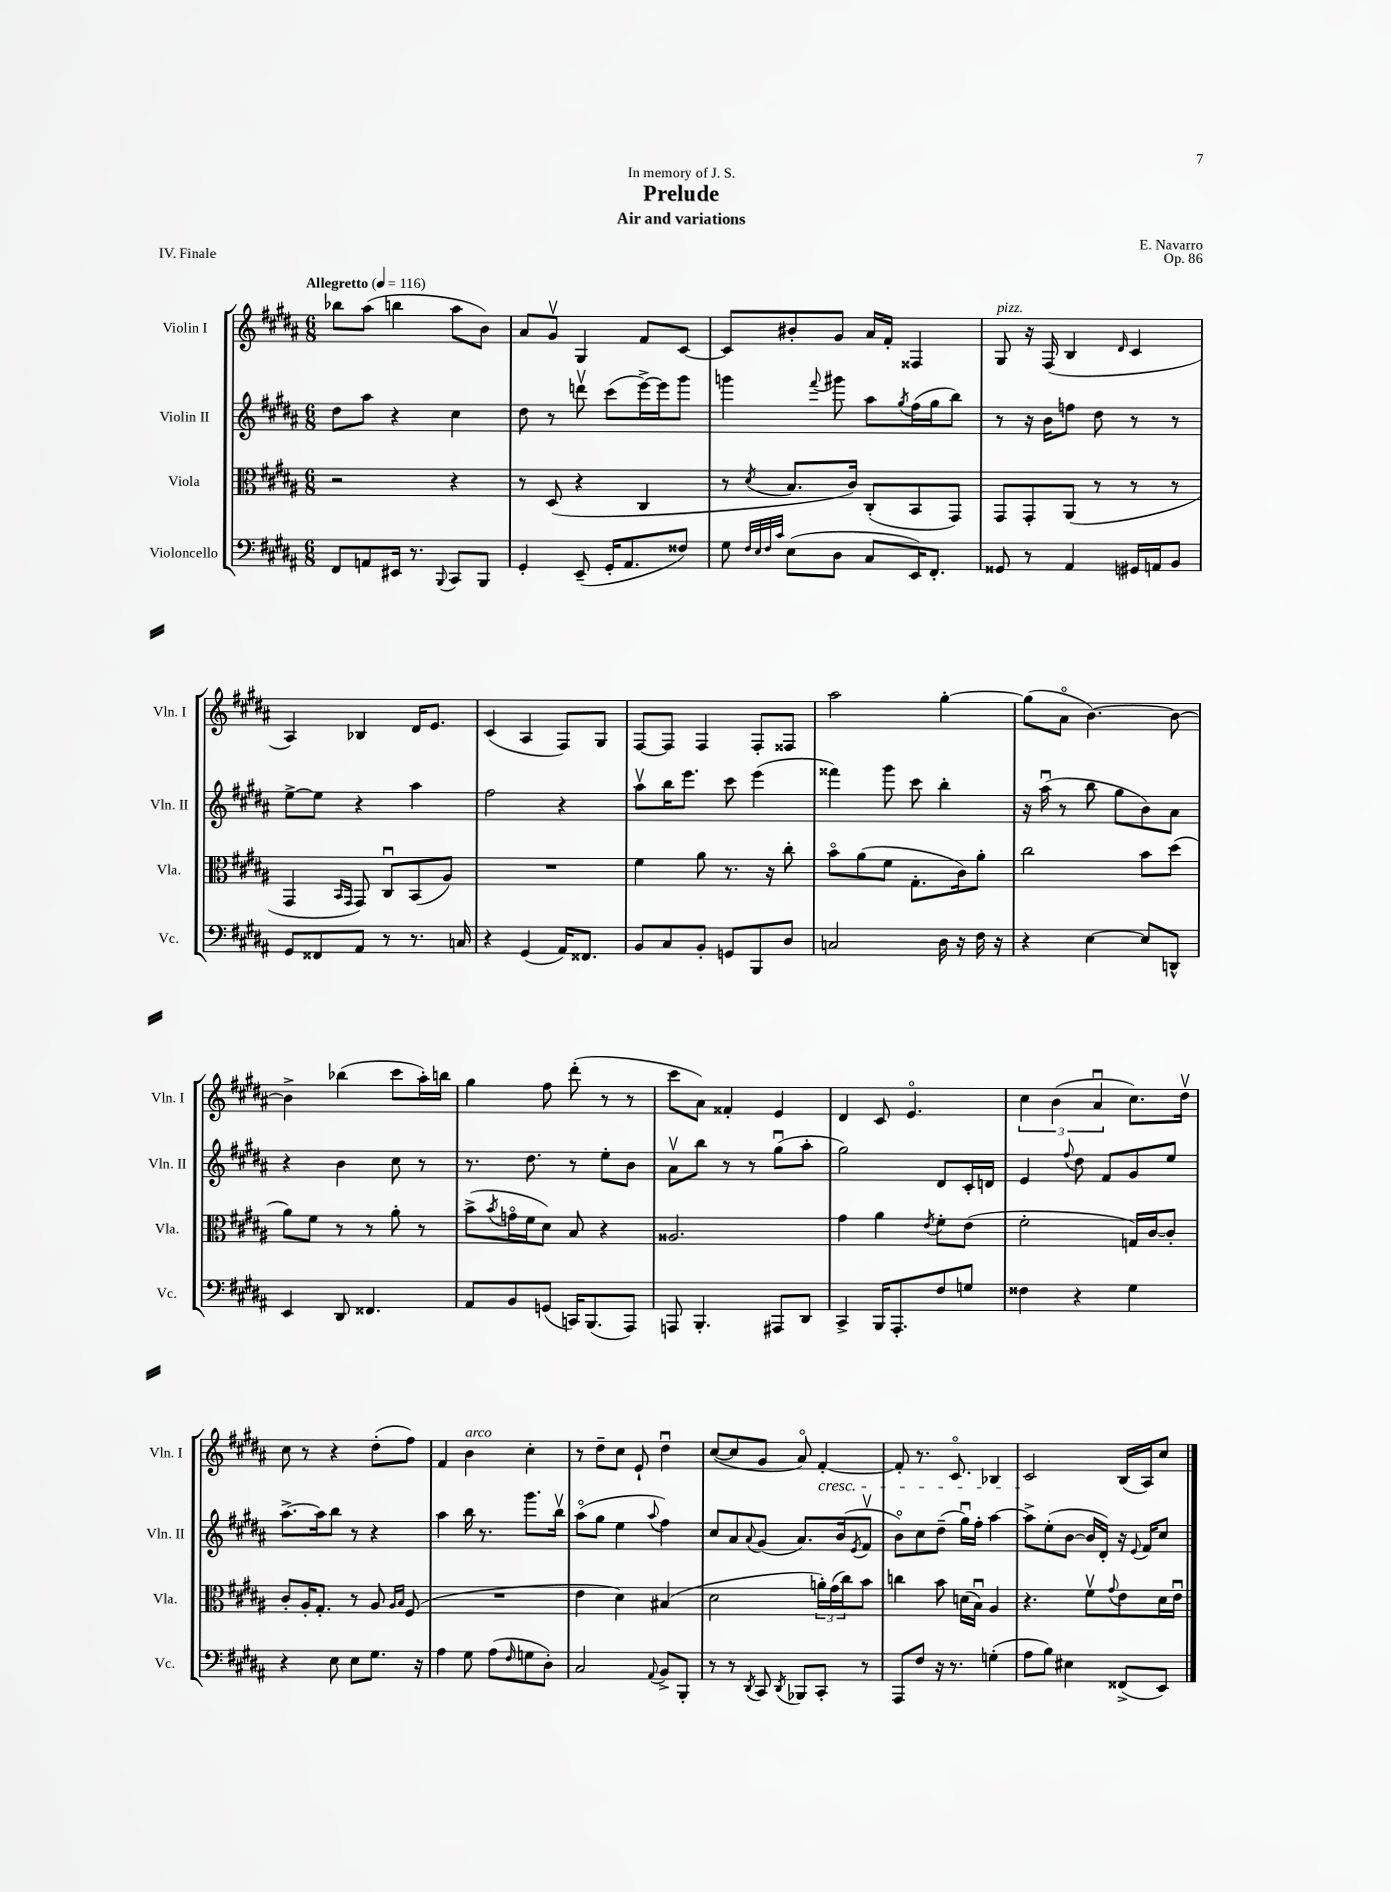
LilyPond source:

\header { title = "Prelude" composer = "E. Navarro" subtitle = "Air and variations" dedication = "In memory of J. S." opus = "Op. 86" piece = "IV. Finale" }
<<
\new StaffGroup <<
\new Staff = "s0" \with { instrumentName = "Violin I" shortInstrumentName = "Vln. I" } {
    \clef treble \key b \major \numericTimeSignature \time 6/8 \tempo "Allegretto" 4 = 116
    bes''8 ais''8( b''4 ais''8 b'8) |
    ais'8 gis'8\upbow gis4 fis'8 cis'8~ |
    cis'8 bis'8-. gis'8 ais'16 fis'16-. fisis4 |
    gis8^\markup { \italic "pizz." } r16 fis16( b4 \grace { dis'16 } cis'4 |
    ais4) bes4 dis'16 e'8. |
    cis'4( ais4 fis8) gis8 |
    fis8~ fis8 fis4 fis8-. fisis8 |
    ais''2 gis''4~-. |
    gis''8( ais'8\flageolet b'4.~) b'8~ |
    b'4-> bes''4( cis'''8 ais''16-.) b''16 |
    gis''4 fis''8 dis'''8-.( r8 r8 |
    cis'''8 ais'8) fisis'4-. e'4 |
    dis'4 cis'8 e'4.\flageolet |
    \tuplet 3/2 { cis''4 b'4( ais'4\downbow } cis''8.) dis''16\upbow |
    cis''8 r8 r4 dis''8-.( fis''8) |
    fis'4 b'4^\markup { \italic "arco" } cis''4-. |
    r8 dis''8-- cis''8 e'8-! dis''4\downbow |
    cis''8~( cis''8 gis'8 ais'8\flageolet) fis'4~-.\cresc |
    fis'8-. r8. cis'8.\flageolet bes4 |
    cis'2\! b16( ais16) cis''8 \bar "|." |
}
\new Staff = "s1" \with { instrumentName = "Violin II" shortInstrumentName = "Vln. II" } {
    \clef treble \key b \major \numericTimeSignature \time 6/8
    dis''8 ais''8 r4 cis''4 |
    dis''8 r8 d'''8\upbow cis'''8( e'''16~->) e'''16 gis'''8 |
    g'''4 \appoggiatura { fis'''8 } gis'''8 ais''8 \acciaccatura { gis''8 } fis''16( gis''16 b''8) |
    r8 r16 b'16 f''8 dis''8 r8 r8 |
    e''8~-> e''8 r4 ais''4 |
    fis''2 r4 |
    ais''8\upbow b''16 e'''8. cis'''8 e'''4( |
    fisis'''4) gis'''8 cis'''8 b''4-. |
    r16 ais''16\downbow( r8 b''8 gis''8 b'8) ais'8 |
    r4 b'4 cis''8 r8 |
    r8. dis''8. r8 e''8-. b'8 |
    ais'8\upbow b''8 r8 r8 gis''8\downbow( ais''8-. |
    gis''2) dis'8 cis'16-. d'16 |
    e'4 \appoggiatura { fis''8 } dis''8 fis'8 gis'8 e''8 |
    ais''8.~-> ais''16 b''8 r8 r4 |
    ais''4 b''16 r8. gis'''8. b''16\upbow |
    ais''8\flageolet( gis''8 e''4 \appoggiatura { ais''8 } fis''4) |
    cis''8 ais'8 \appoggiatura { ais'8 } gis'8( ais'8.) b'16( \acciaccatura { e'8 } fis'8\upbow |
    b'8\flageolet) cis''8 dis''8--( gis''16\downbow) fis''16-. ais''4~ |
    ais''8-> e''8-.( b'8~ b'16 dis'16-.) r16 \appoggiatura { e'8 } fis'16 cis''8 \bar "|." |
}
\new Staff = "s2" \with { instrumentName = "Viola" shortInstrumentName = "Vla." } {
    \clef alto \key b \major \numericTimeSignature \time 6/8
    r2 r4 |
    r8 dis8( r4 cis4 |
    r8 \acciaccatura { dis'8 } b8. cis'16) cis8-.( b,8 gis,8) |
    gis,8 gis,8-. ais,8( r8 r8 r8 |
    gis,4 \grace { b,16 gis,16 } gis,8) cis8\downbow b,8( ais8) |
    R2. |
    fis'4 ais'8 r8. r16 cis''8-. |
    b'8\flageolet ais'8( fis'8 gis8.-. cis'16) ais'8-. |
    cis''2 b'8 dis''8( |
    ais'8) fis'8 r8 r8 ais'8-. r8 |
    b'8->( \acciaccatura { b'8 } g'16\flageolet fis'16 dis'8) b8 r4 |
    aisis2. |
    gis'4 ais'4 \acciaccatura { e'8 } fis'8-. e'8( |
    fis'2-. g16) cis'16~ cis'8-. |
    cis'8-. ais16-. gis8.-. r8 ais8 \grace { ais16 b16 } fis8( |
    R2. |
    e'4 dis'4) bis4( |
    dis'2 \tuplet 3/2 { a'16-.) gis'16( cis''16) } b'8 |
    c''4 b'8 d'16( b16\downbow) ais4 |
    r4. fis'8\upbow \appoggiatura { gis'8 } e'8 dis'16 e'16\downbow \bar "|." |
}
\new Staff = "s3" \with { instrumentName = "Violoncello" shortInstrumentName = "Vc." } {
    \clef bass \key b \major \numericTimeSignature \time 6/8
    fis,8 a,8 eis,16 r8. \appoggiatura { b,,8 } cis,8 b,,8 |
    gis,4-. e,8--( gis,16-. ais,8. fisis8) |
    gis8 \grace { fis32 e32 fis32 cis'32 } e8( dis8 cis8 e,16) fis,8.-. |
    gisis,8 r8 ais,4 gis,16 a,16 b,8 |
    gis,8 fisis,8 ais,8 r8 r8. c16 |
    r4 gis,4( ais,16) fisis,8. |
    b,8 cis8 b,8-. g,8 b,,8 dis8 |
    c2 dis16 r16 fis16 r16 |
    r4 e4~ e8 d,8-^ |
    e,4 dis,8 fisis,4. |
    ais,8 b,8 g,8( c,16) b,,8.( ais,,8) |
    a,,8 b,,4.-. ais,,8 dis,8 |
    cis,4-> b,,16 ais,,8.-. fis8 g8 |
    fisis4 r4 gis4 |
    r4 e8 e8 gis8. r16 |
    ais4 gis8 ais8( \grace { fis16 } g8 dis8-.) |
    cis2 \appoggiatura { ais,8 } b,8-> b,,8-. |
    r8 r8 \acciaccatura { dis,8 } cis,8 \acciaccatura { dis,8 } bes,,8 cis,8-. r8 |
    ais,,8 fis8 r16 r8. g4-.( |
    ais8 b8) eis4 fisis,8->( e,8) \bar "|." |
}
>>
>>
\layout { \context { \Score \remove "Bar_number_engraver" } }
